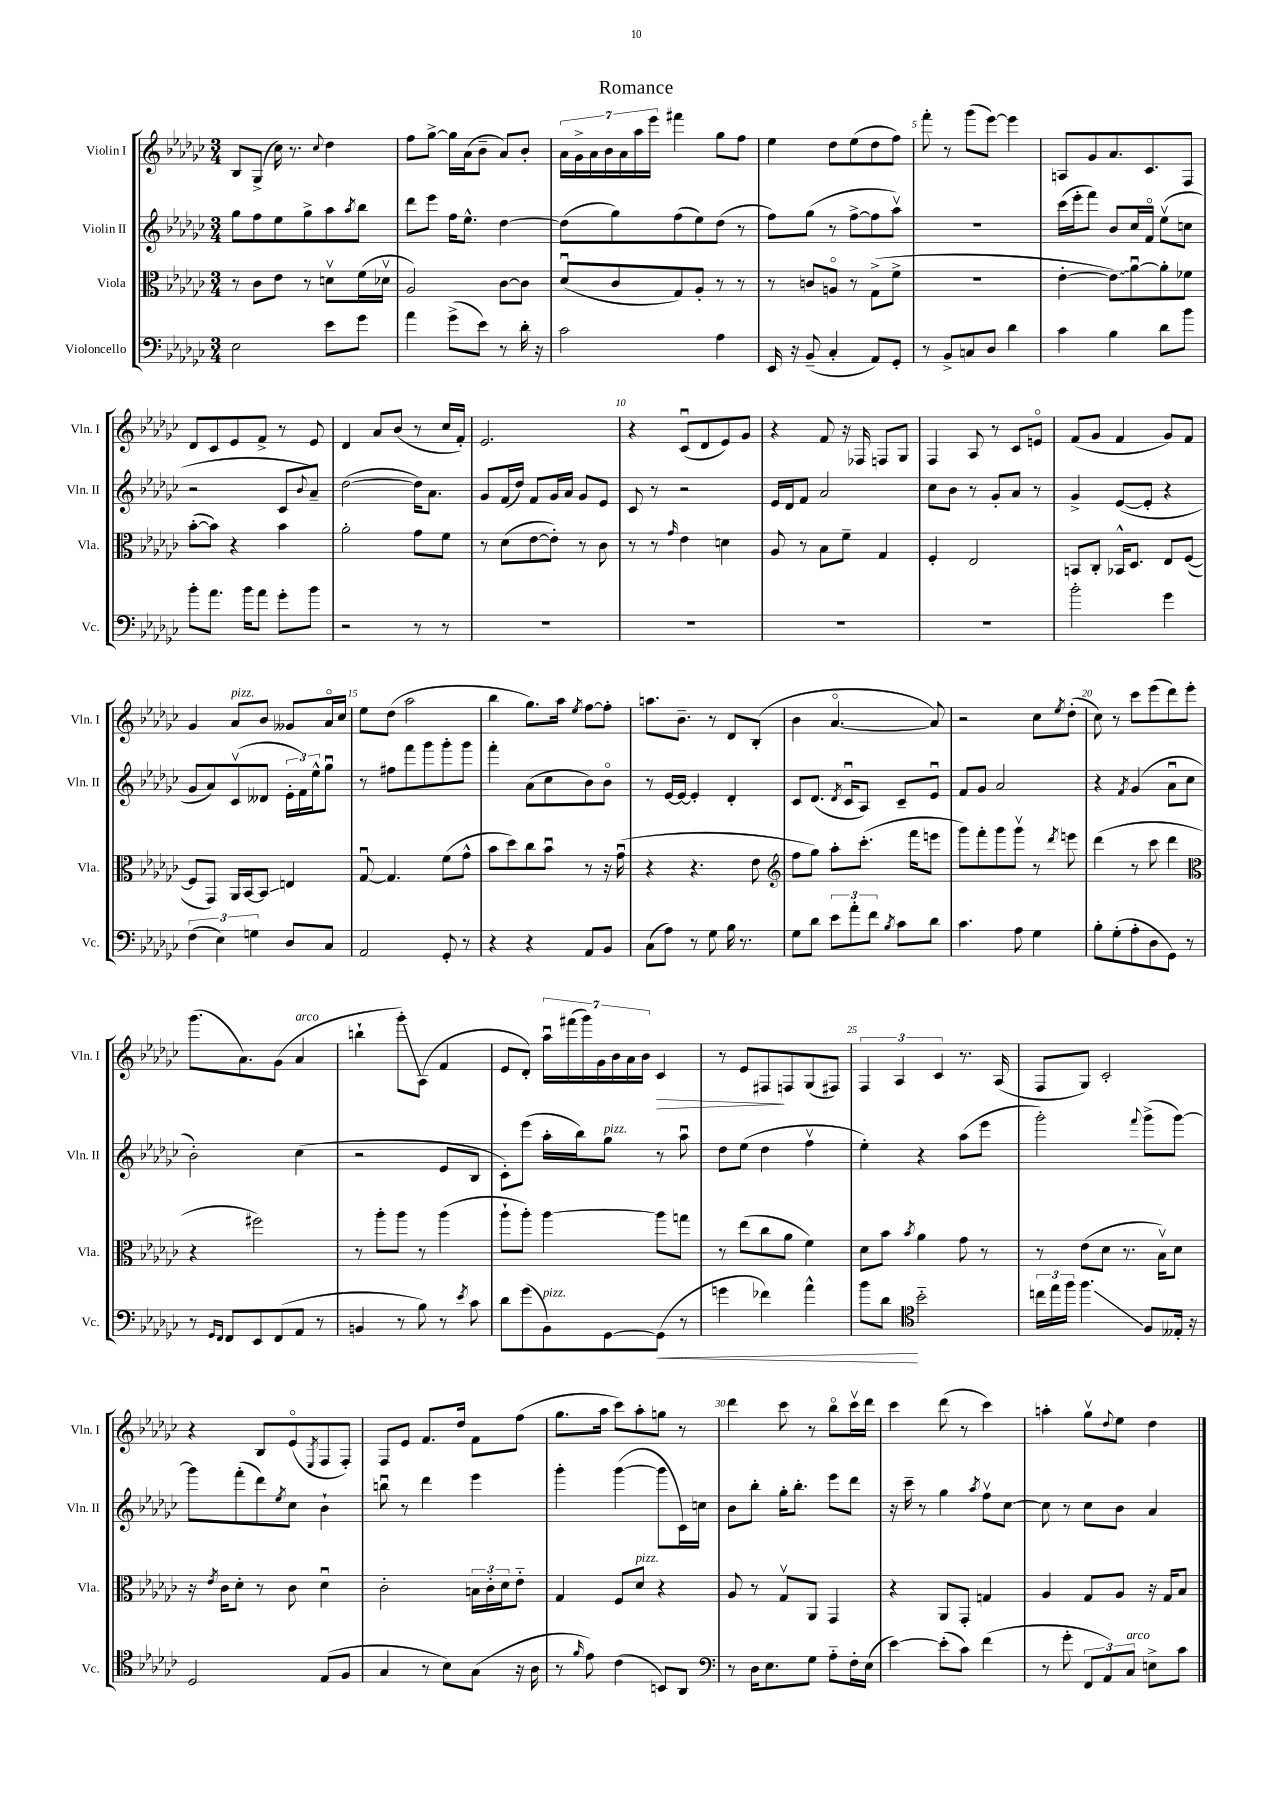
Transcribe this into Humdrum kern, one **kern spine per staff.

**kern	**kern	**kern	**kern
*staff4	*staff3	*staff2	*staff1
*clefF4	*clefC3	*clefG2	*clefG2
*k[b-e-a-d-g-c-]	*k[b-e-a-d-g-c-]	*k[b-e-a-d-g-c-]	*k[b-e-a-d-g-c-]
*M3/4	*M3/4	*M3/4	*M3/4
2E-	8r	8gg-	8B-
.	8c-	8ff	(8G-^
.	8e-	8ee-	16cc-)
.	.	.	8.r
.	8r	8gg-^	.
.	.	.	8qqcc-
8e-	8dv	8aa-	4dd-
.	.	8qaa-	.
8g-	(16f	8bb-	.
.	16d-v	.	.
=	=	=	=
4a-	2A-)	8ddd-	8ff
.	.	8eee-	[8gg-^
(8g-^	.	16ff	16gg-]
.	.	8.ee-^^	(16a-
8e-)	.	.	8b-~
8r	[8c-	[4dd-	8a-)
16d-'	8c-]	.	8b-'
16r	.	.	.
=	=	=	=
2c-	(8d-u	(8dd-]	28a-
.	.	.	28g-^
.	.	.	28a-
.	.	.	28b-
.	8c-	8gg-)	.
.	.	.	28a-
.	.	.	28aa-
.	.	.	28eee-
.	8G-)	(8ff	4fff#
.	8A-'	8ee-)	.
4A-	8r	(8dd-	8gg-
.	8r	8r	8ff
=	=	=	=
16EE-	8r	8ff)	4ee-
16r	.	.	.
(8BB-~	8c	(8gg-	.
4C-'	8Ao	8r	8dd-
.	8r	[8ff^	(8ee-
8AA-)	(8G-^	8ff]	8dd-
8GG-'	8f^	8aa-v)	8ff)
=	=	=	=
8r	2.r	2.r	8fff'
8BB-^	.	.	8r
8C	.	.	(8ggg-
8D-	.	.	[8eee-)
4d-	.	.	4eee-]
=	=	=	=
4c-	[4e-'	(16ccc-	8A
.	.	16eee-'	.
.	.	8fff)	8g-
4B-	8e-])	8b-	8.a-
.	[8a-u	16cc-	.
.	.	16fo	8.c-
8d-	8a-']	(8ee-v	.
8b-	8f-	8cc	8F
=	=	=	=
8b-'	([8b-'	2r	8d-
8.a-	8b-])	.	8c-
.	4r	.	8e-
16b-	.	.	.
8a-	.	.	8f^
8g-'	4b-	8c-	8r
.	.	8qqb-	.
8b-	.	8a-~)	8e-
=	=	=	=
2r	2a-'	([2dd-	4d-
.	.	.	8a-
.	.	.	(8b-
8r	8g-	16dd-])	8r
.	.	8.a-	.
8r	8f	.	16cc-
.	.	.	16f')
=	=	=	=
2.r	8r	8g-	2.e-
.	(8d-	(16f	.
.	.	16dd-)	.
.	[8e-	8f	.
.	8e-'])	16g-	.
.	.	16a-	.
.	8r	8g-	.
.	8c-	8e-	.
=	=	=	=
2.r	8r	8c-	4r
.	8r	8r	.
.	16qqg-	.	.
.	4e-	2r	(8c-u
.	.	.	8d-
.	4d	.	8e-)
.	.	.	8g-
=	=	=	=
2.r	8A-	16e-	4r
.	.	16d-	.
.	8r	8f	.
.	8B-	2a-	8f
.	8f~	.	16r
.	.	.	16F-
.	4G-	.	8F
.	.	.	8G-
=	=	=	=
2.r	4F'	8cc-	4F
.	.	8b-	.
.	2E-	8r	8A-
.	.	8g-'	8r
.	.	8a-	8c-
.	.	8r	8eo
=	=	=	=
2b-'	8BB	4g-^	(8f
.	8C-'	.	8g-
.	16BB-^^	([8e-	4f
.	8.D-	.	.
.	.	8e-']	.
4g-	8E-	4r	8g-)
.	([8F	.	8f
=	=	=	=
(6F	8F]	8g-	4g-
.	8GG-)	8a-)	.
6E-)	.	.	.
.	16AA-	(8c-v	8a-
.	[16BB-	.	.
6G	.	.	.
.	8BB-]	8d--	8b-
8D-	4E	24e-'	8g--
.	.	24f)	.
.	.	24ee-^^	.
8C-	.	8gg-u	16a-o
.	.	.	16cc-
=	=	=	=
2AA-	[8G-u	8r	8ee-
.	4.G-]	8ff#	(8dd-
.	.	8fff	2aa-
.	.	8ggg-	.
8GG-'	(8f	8ggg-'	.
8r	8g-^^	8ggg-	.
=	=	=	=
4r	8b-	4fff'	4bb-
.	8dd-)	.	.
4r	8cc-	(8a-	8.gg-)
.	8b-u	8cc-	.
.	.	.	16aa-
.	.	.	8qee-
8AA-	8r	8b-)	[8ff
8BB-	16r	8b-o	8ff']
.	(16g-u	.	.
=	=	=	=
(8C-	4r	8r	8.aa
8A-)	.	[16e-	.
.	.	16e-_	8.b-~
8r	4.r	4e-']	.
8G-	.	.	8r
16B-	.	4d-'	8d-
8.r	.	.	.
.	8e-	.	(8B-'
=	=	=	=
*	*clefG2	*	*
8G-	8ff	8c-	4b-
8d-	8gg-)	(8.d-	.
12e-	8aa-'	.	[4.a-o
.	.	8qd-	.
.	.	16c-u	.
12a-'	.	.	.
.	(8.ccc-'	8A-)	.
12f	.	.	.
8qB-	.	.	.
8c-	.	8c-~	.
.	16fff	.	.
8d-	8eee	8e-u	8a-])
=	=	=	=
4.c-	8ggg-)	8f	2r
.	8fff'	8g-	.
.	8ggg-	2a-	.
8A-	8ggg-v	.	.
4G-	8r	.	8cc-
.	8qddd-	.	8qee-
.	8eee	.	(8dd-'
=	=	=	=
8B-'	(4ddd-	4r	8cc-)
(8G-'	.	.	8r
.	.	8qf	.
8A-'	8r	(4g-	8ccc-
8D-	8ccc-	.	(8eee-
8GG-)	4ddd-	8a-u	8ddd-)
8r	.	8cc-	8eee-'
=	=	=	=
*	*clefC3	*	*
8r	4r	2b-')	(8.ggg-
16qqGG-	.	.	.
16qqFF	.	.	.
8FF	.	.	.
.	.	.	8.a-)
8EE-	2ff#)	.	.
(8FF	.	.	(8g-
8AA-	.	(4cc-	4a-
8r	.	.	.
=	=	=	=
4BB	8r	2r	4bb`
.	8aa-'	.	.
8r	8aa-	.	8ggg-')
8B-)	8r	.	(8A-
8r	(4aa-	8e-	4f
8qe-	.	.	.
8c-	.	8B-	.
=	=	=	=
8d-	8aa-`	8c-')	8e-
(8g-	8aa-')	(8eee-	8d-')
8BB-)	[4aa-	16aa-'	28aa-u
.	.	.	(28fff#
.	.	16bb-)	.
.	.	.	28ggg-)
.	.	.	28g-
[8GG-	.	8gg-	.
.	.	.	28b-
.	.	.	28a-
.	.	.	28b-
(8GG-]	8aa-]	8r	4c-
8r	8gg	8aa-u	.
=	=	=	=
4g	8r	8dd-	8r
.	(8ee-	(8ee-	8e-
4f-)	8cc-	4dd-	8F#
.	8a-	.	8F
4a-^^	4f)	4ffv	(8G-
.	.	.	8F#)
=	=	=	=
8b-	8d-	4ee-')	6F
8d-	8b-	.	.
.	.	.	6A-
*clefC4	*	*	*
.	8qb-	.	.
2b-'~	4a-	4r	.
.	.	.	6c-
.	8g-	(8aa-	8.r
.	8r	8eee-	.
.	.	.	(16A-
=	=	=	=
24cc	8r	2ggg-')	8F
24ee-	.	.	.
24ff	.	.	.
4.ff	(8e-	.	8G-)
.	8d-	.	2c-'
.	8.r	.	.
.	.	8qqfff	.
8F	.	(8ggg-^	.
.	16B-v)	.	.
16E--'	8d-	[8ggg-)	.
16r	.	.	.
=	=	=	=
2D-	16r	8ggg-]	4r
.	8qe-	.	.
.	16c-	.	.
.	8d-'	(8fff'	.
.	8r	8ddd-)	8B-
.	.	8qee-	.
.	8c-	8cc-	(8e-o
.	.	.	8qE-
(8E-	4d-u	4b-`	8F
8F	.	.	8F')
=	=	=	=
4G-	2c-'	8bbu	8F
.	.	8r	8e-
8r	.	4ddd-	8.f
8B-)	.	.	.
.	.	.	16dd-
(8G-	24B	4eee-	8f
.	24c-'	.	.
.	24d-	.	.
16r	8e-'~	.	(8ff
16A-	.	.	.
=	=	=	=
8r	4G-	4ggg-'	8.gg-
16qqf	.	.	.
8e-)	.	.	.
.	.	.	16aa-
(4c-	8F	([4ggg-	8ccc-)
.	8d-	.	8aa-'
8BB)	4r	8ggg-]	8gg
8AA-	.	16c-)	8r
.	.	16cc	.
=	=	=	=
*clefF4	*	*	*
8r	8A-	8b-	4ddd-
16D-	8r	8bb-'	.
8.E-	.	.	.
.	8G-v	16gg-'	8ccc-
.	.	8.bb-'	.
8G-	8AA-	.	8r
8A-'~	4GG-	8eee-	8bb-o
16F'	.	8ddd-	16ccc-v
(16E-	.	.	16ddd-
=	=	=	=
[4e-)	4r	16r	4ccc-
.	.	16ccc-~	.
.	.	8r	.
(8e-']	8AA-	4gg-	(8ddd-
8c-)	8GG-'	.	8r
.	.	8qaa-	.
(4f	4G	8ffv	4ccc-)
.	.	[8cc-	.
=	=	=	=
8r	4A-	8cc-]	4aa'
8g-'	.	8r	.
12FF	8G-	8cc-	8gg-v
12AA-)	.	.	.
.	.	.	8qqdd-
.	8A-	8b-	8ee-
12C-	.	.	.
8E^	16r	4a-	4dd-
.	16G-	.	.
8c-	8B-	.	.
==	==	==	==
*-	*-	*-	*-
